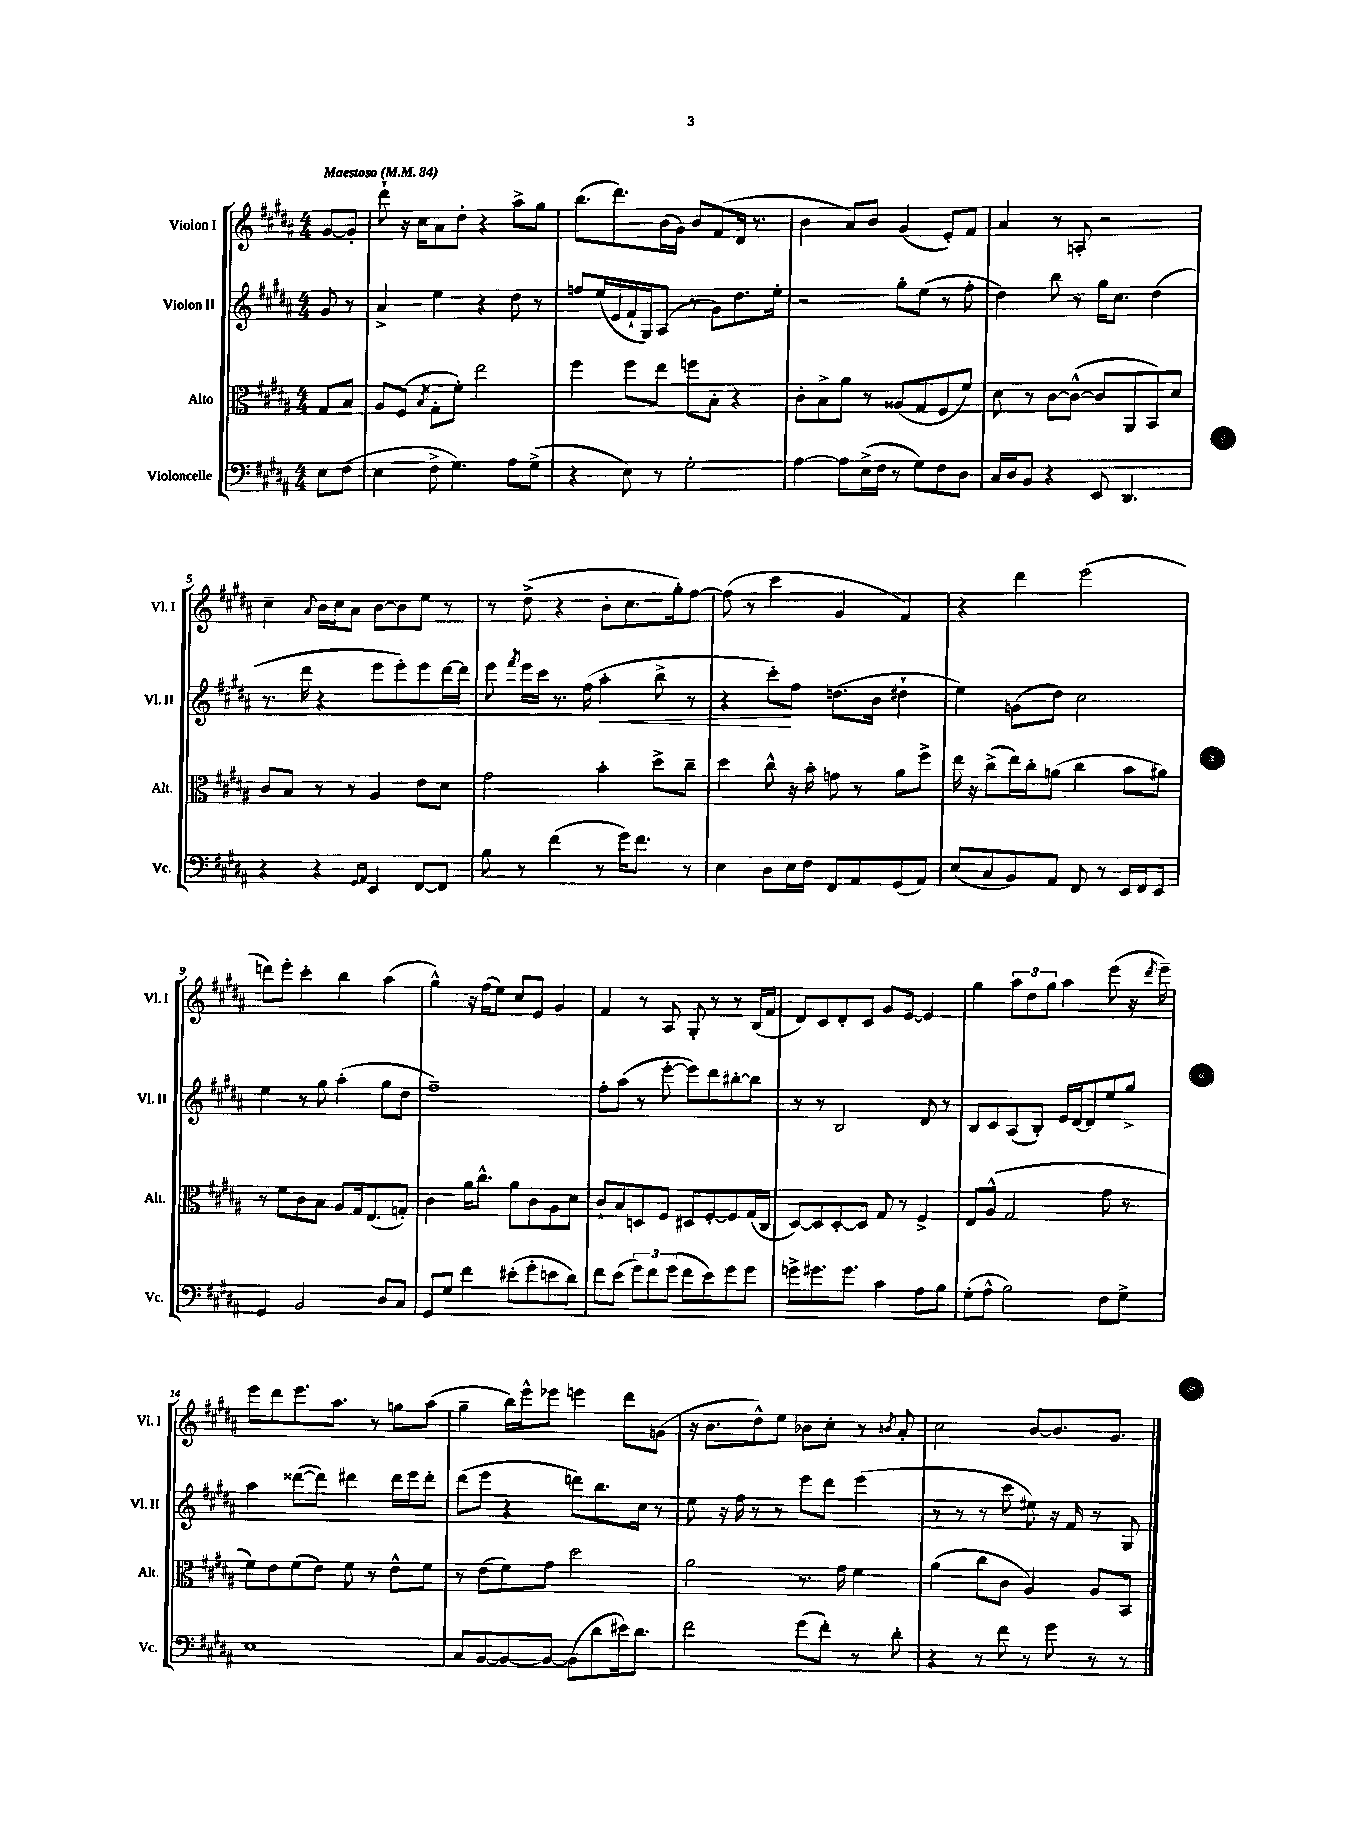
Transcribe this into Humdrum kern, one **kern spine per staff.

**kern	**kern	**kern	**dynam	**kern
*part4	*part3	*part2	*part2	*part1
*staff4	*staff3	*staff2	*staff2	*staff1
*I"Violoncelle	*I"Alto	*I"Violon II	*	*I"Violon I
*I'Vc.	*I'Alt.	*I'Vl. II	*	*I'Vl. I
*clefF4	*clefC3	*clefG2	*	*clefG2
*k[f#c#g#d#a#]	*k[f#c#g#d#a#]	*k[f#c#g#d#a#]	*	*k[f#c#g#d#a#]
*M4/4	*M4/4	*M4/4	*	*M4/4
*MM84	*MM84	*MM84	*	*MM84
=	=	=	=	=
!	!	!	!	!LO:TX:a:B:t=Maestoso
8E\L	8G#/L	8g#/	.	[8g#/L
(8F#\J	8B/J	8r	.	8g#'/J]
=1	=1	=1	=1	=1
4E\	8A#/L	4a#^/	.	8ddd#`\
.	(8F#/J	.	.	16r
.	.	.	.	16cc#\KL
.	8qB/	.	.	.
8F#^\	8G#'\L	4ee\	.	8a#\
4.G#\)	8f#'\J)	.	.	8dd#'\J
.	2ee\	4r	.	4r
8A#\L	.	8dd#\	.	8aa#^\L
(8G#^\J	.	8r	.	8gg#\J
=2	=2	=2	=2	=2
4r	4ff#\	8ffn/L	.	(8.bb\L
.	.	(16ee/L	.	.
.	.	16e/	.	8.ddd#\)
8E\)	8ff#\L	16f#`/	.	.
.	.	16G#/J)	.	.
8r	8ee\J	(8A#/J	.	(16b\L
.	.	.	.	16g#\JJ)
2G#'\	8ffn\L	8r	.	8b/L
.	8B'\J	8g#\L)	.	(8f#/
.	4r	8.dd#\	.	16d#/Jk
.	.	.	.	8.r
.	.	16ee'\Jk	.	.
=3	=3	=3	=3	=3
[4A#\	8c#'\L	2r	.	4b\
.	8B^\	.	.	.
8A#\L]	8a#\J	.	.	8a#/L)
(16E^\L	8r	.	.	8b/J
16F#\JJ	.	.	.	.
8r	(8A##X/L	8gg#'\L	.	(4g#/
8G#\L)	8G#/	(8ee\J	.	.
8F#\	8F#/	8r	.	8e'/L)
8D#\J	8f#/J)	8ff#'\	.	8f#/J
=4	=4	=4	=4	=4
16C#/LL	8d#\	4dd#\)	.	4a#/
16D#/J	.	.	.	.
8BB/J	8r	.	.	.
4r	[8c#\L	8bb\	.	8r
.	(8c#^^\J_	8r	.	8An'/
8EE/	8c#/L]	16gg#\KL	.	2r
.	.	8.cc#\J	.	.
4.DD#/	8AA#/	.	.	.
.	8BB/)	(4dd#\	.	.
.	8d#/J	.	.	.
!!LO:LB:g=z
=5	=5	=5	=5	=5
4r	8c#/L	8.r	.	4cc#~\
.	8B/J	.	.	.
.	.	16ddd#\	.	.
.	.	.	.	8qqa#/
4r	8r	4r	.	16b\LL
.	.	.	.	16cc#\J
.	8r	.	.	8a#\J
16qqGG#/LL	.	.	.	.
16qqAA#/JJ	.	.	.	.
4EE/	4A#/	8eee\L	.	[8b\L
.	.	8eee'\)	.	8b\]
[8FF#/L	8e\L	8eee\	.	8ee\J
8FF#/J]	8d#\J	[16ddd#\L	.	8r
.	.	16ddd#\JJ]	.	.
=6	=6	=6	=6	=6
8B\	2g#\	8eee\	.	8r
.	.	8qfff#/	.	.
8r	.	16eee\LL	.	(8dd#^\
.	.	16ccc#\JJ	.	.
(4f#\	.	8.r	.	4r
.	.	(16ff#\	.	.
!	!	!	!LO:HP:b	!
8r	4b'\	4aa#'\	<	8b'\L
16g#\KL)	.	.	.	8.cc#\
8.f#\J	.	.	.	.
.	8dd#^\L	8bb^\	.	.
.	.	.	.	16gg#'\k)
8r	8cc#~\J	8r	.	[8ff#\J
=7	=7	=7	=7	=7
4E\	4dd#\	4r	.	(8ff#\]
.	.	.	.	8r
8D#\L	8cc#^^\	8ccc#'\L)	.	4ccc#\
16E\L	16r	8ff#\J	[	.
16F#\JJ	16b'\	.	.	.
8FF#/L	8gn\	(8.ddn\L	.	4g#/
8AA#/	8r	.	.	.
.	.	16b\Jk	.	.
(8GG#/	8a#\L	4dd#X`\	.	4f#/)
8AA#/J)	8ff#^\J	.	.	.
=8	=8	=8	=8	=8
(8E/L	16ee\	4ee\)	.	4r
.	16r	.	.	.
8C#/	(8cc#^\L	.	.	.
8BB/)	16ee\L)	(8gn\L	.	4ddd#\
.	16cc#'\J	.	.	.
8AA#/J	(8an\J	8dd#\J)	.	.
8FF#/	4cc#\	2cc#\	.	(2eee\
8r	.	.	.	.
16EE/LL	8b\L	.	.	.
16FF#/J	.	.	.	.
8EE/J	8a#X\J)	.	.	.
!!LO:LB:g=z
=9	=9	=9	=9	=9
4GG#/	8r	4ee\	.	8dddn\L)
.	8f#\L	.	.	8eee'\J
2BB/	8c#\	8r	.	4ccc#'\
.	8B\J	8gg#\	.	.
.	8A#/L	(4aa#'\	.	4bb\
.	16G#/k	.	.	.
.	(8.E/	.	.	.
8D#/L	.	8gg#\L	.	(4aa#\
8C#/J	8Gn'/J)	8dd#\J	.	.
=10	=10	=10	=10	=10
8GG#/L	4c#\	1ff#~)	.	4gg#^^\)
8G#/J	.	.	.	.
4f#\	16a#\KL	.	.	16r
.	8.cc#^^\J	.	.	(16ff#\KL
.	.	.	.	8ee\J)
(8e#X'\L	8a#\L	.	.	8cc#/L
8g#'\	8c#\	.	.	8e/J
8en\	8A#\	.	.	4g#/
8d#\J)	8d#\J	.	.	.
=11	=11	=11	=11	=11
8f#\L	8c#`/L	8ff#'\L	.	4f#/
(8e\J	8B/	(8aa#\J	.	.
12g#\L)	8Dn/	8r	.	8r
12f#\	.	.	.	.
.	8F#/J	[8eee'\	.	8A#/
(12g#\J	.	.	.	.
8f#\L	8D#X/L	8eee\L])	.	8G#'/
8e\)	[8F#'/	8ddd#\	.	8r
8g#\	8F#/]	[8bb#X'\	.	8r
8g#\J	(16G#/L	8bb#\J]	.	(16B/LL
.	16C#/JJ	.	.	16f#/JJ
=12	=12	=12	=12	=12
8gn^\L	[8D#/L)	8r	.	8d#/L)
8.g#X\	8D#/]	8r	.	8c#/
.	[8D#'/	2B/	.	8d#'/
8.g#\J	.	.	.	.
.	8D#/J]	.	.	8c#/J
4c#\	8G#/	.	.	8g#/L
.	8r	.	.	[8e/J
8A#\L	4F#^/	8d#/	.	4e/]
8B\J	.	8r	.	.
=13	=13	=13	=13	=13
(8G#'\L	8E/L	8B/L	.	4gg#\
8A#^^\J	(8A#^^/J	8c#/	.	.
2B\)	2G#/	(8A#/	.	12aa#\L
.	.	.	.	12dd#\
.	.	8B'/J)	.	.
.	.	.	.	12gg#\J
.	.	16e/LL	.	4aa#\
.	.	[16d#/J	.	.
.	.	8d#/]	.	.
8F#\L	8g#\	8ee/	.	(8eee\
8G#^\J	8r	8gg#^/J	.	16r
.	.	.	.	8qddd#/
.	.	.	.	16eee~\)
!!LO:LB:g=z
=14	=14	=14	=14	=14
1E	8f#\L)	4aa#\	.	8eee\L
.	8e\	.	.	8ddd#\
.	(8f#\	([8ddd##X\L	.	8.eee\
.	8e\J)	8ddd##\J])	.	.
.	.	.	.	8.aa#\J
.	8f#\	4ddd#X\	.	.
.	8r	.	.	8r
.	8e^^\L	16ddd#\LL	.	8ggn\L
.	.	16eee\J	.	.
.	8f#\J	8ddd#'\J	.	(8aa#\J
=15	=15	=15	=15	=15
8C#/L	8r	(8ddd#\L	.	4gg#~\
[8BB/	(8e\L	8eee\J	.	.
8BB/_	8f#\)	4r	.	16bb\LL)
.	.	.	.	16eee^^\J
8BB/J_	8g#\J	.	.	8eee-X\J
(8BB\L]	2dd#\	8dddn\L)	.	4eeen\
8d#\	.	8.bb\	.	.
16e#X\k)	.	.	.	8ddd#\L
8.d#\J	.	16cc#\Jk	.	.
.	.	8r	.	(8gn\J
=16	=16	=16	=16	=16
2f#\	2a#\	8ee\	.	16r
.	.	.	.	8.b\L
.	.	16r	.	.
.	.	16ff#\	.	.
.	.	8r	.	8dd#^^\)
.	.	8r	.	8ee\J
(8g#\L	8.r	8eee\L	.	8b-X\L
8f#'\J)	.	8ddd#\J	.	8cc#'\J
.	16g#\	.	.	.
8r	4f#\	(4eee\	.	8r
.	.	.	.	8qbn/
8d#'\	.	.	.	8a#'/
=17	=17	=17	=17	=17
4r	(4a#\	8r	.	2cc#\
.	.	8r	.	.
8r	8cc#\L	8r	.	.
8f#\	8c#\J	8ccc#\	.	.
8r	4A#/)	8ee#X\)	.	[8b/L
8g#\	.	16r	.	8.b/]
.	.	16f#/	.	.
8r	8A#/L	8r	.	.
.	.	.	.	8.g#/J
8r	8BB/J	8G#/	.	.
==	==	==	==	==
*-	*-	*-	*-	*-
